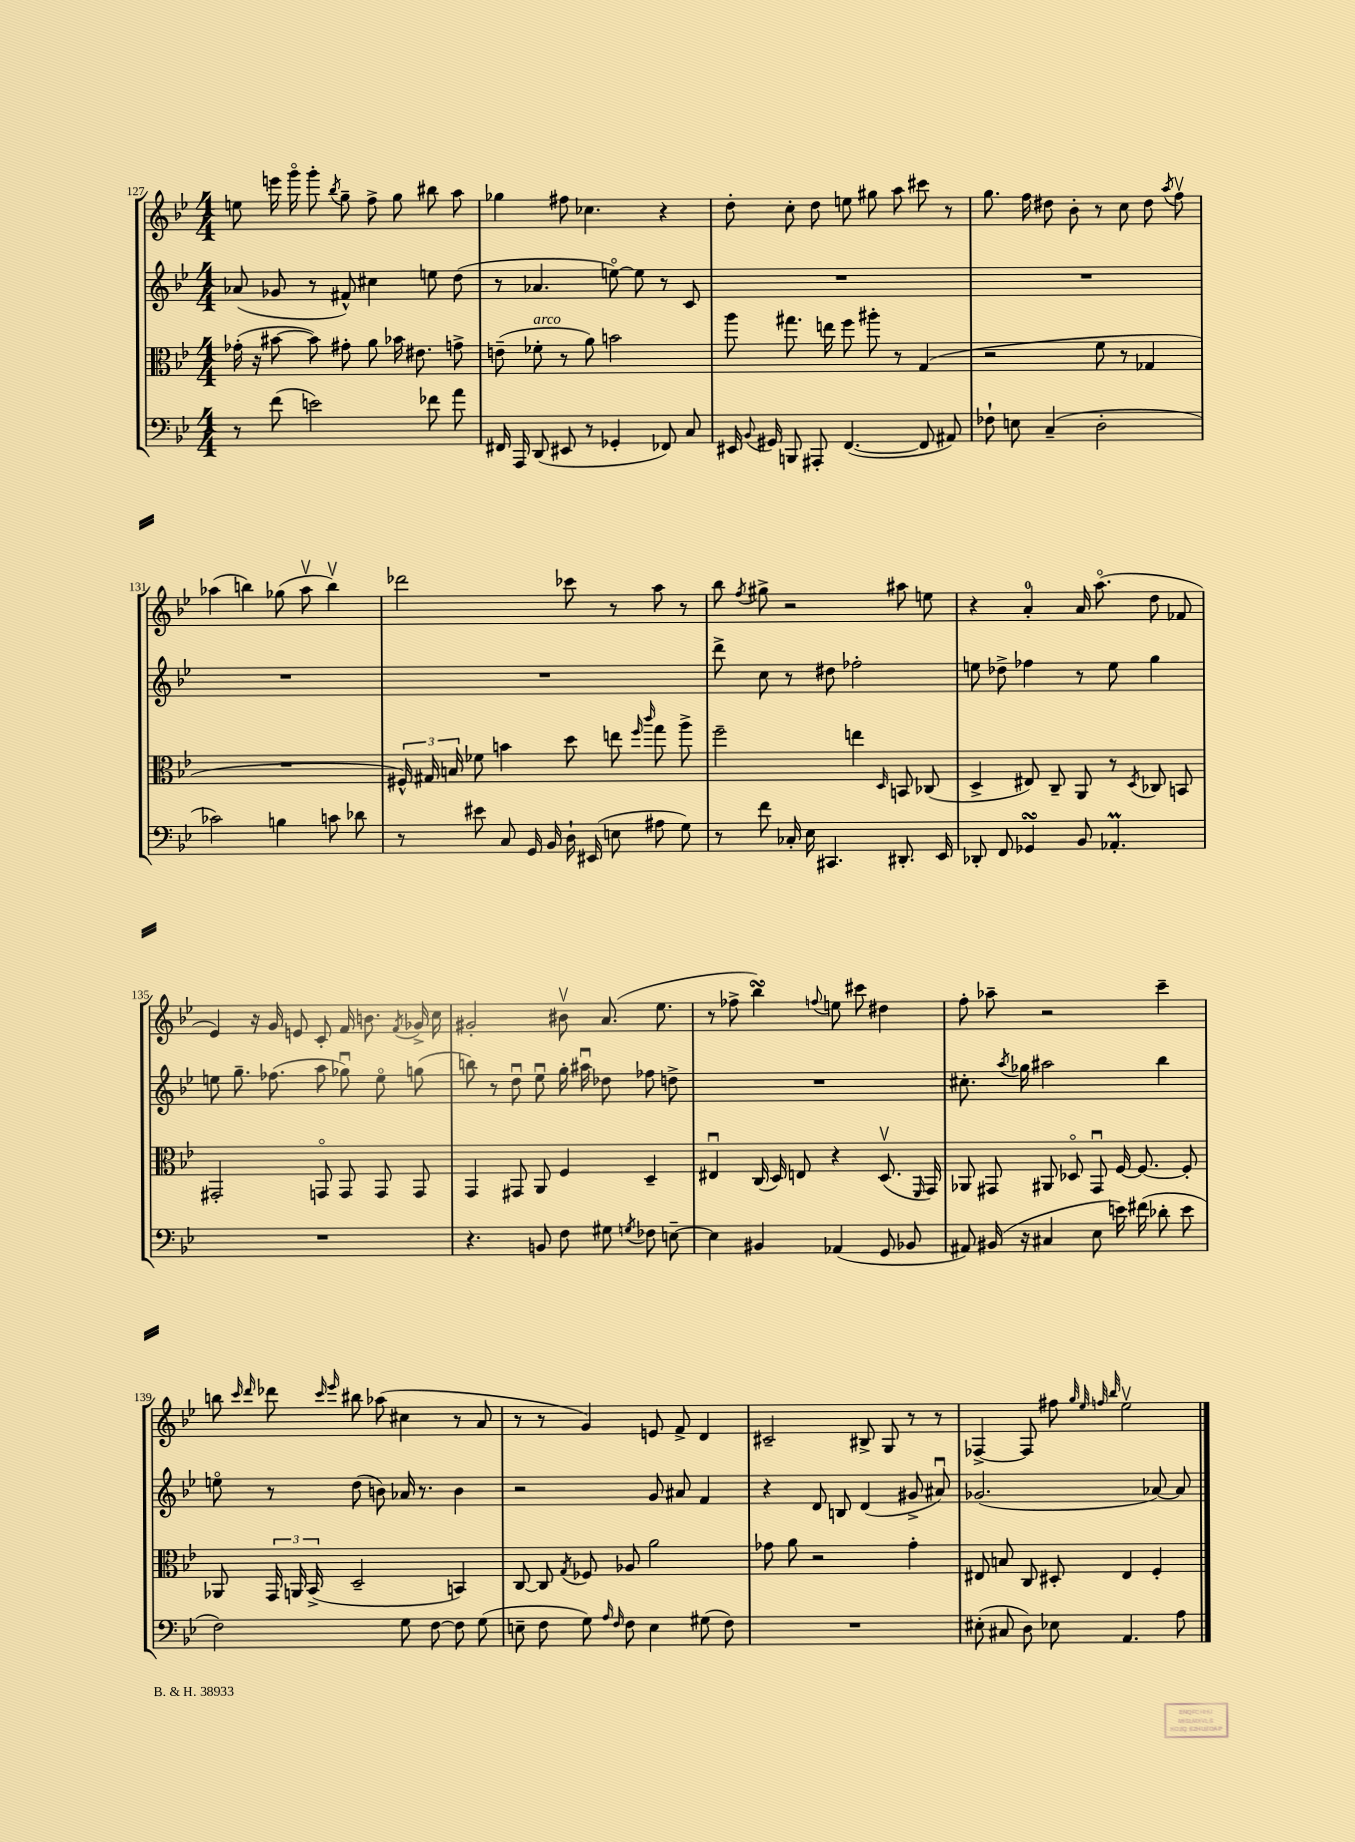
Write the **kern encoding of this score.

**kern	**kern	**kern	**kern
*part4	*part3	*part2	*part1
*staff4	*staff3	*staff2	*staff1
*clefF4	*clefC3	*clefG2	*clefG2
*k[b-e-]	*k[b-e-]	*k[b-e-]	*k[b-e-]
*M4/4	*M4/4	*M4/4	*M4/4
=127	=127	=127	=127
8r	(16g-X'\	(8a-X/	8een\
.	16r	.	.
(8f\	[8b#X\	8g-X/	16eeen\
.	.	.	16ggg\
2en\)	8b#\])	8r	8ggg'\
.	.	.	8qbb-/
.	8g#X'\	8f#X^^/)	8gg~\
.	8a\	4cc#X\	8ff^\
.	16b-X\	.	8gg\
.	8.e#X\	.	.
8f-X\	.	8een\	8bb#X\
8a\	8gn^\	(8dd\	8aa\
=128	=128	=128	=128
16FF#X/	(8en~\	8r	4gg-X\
16AAA/	.	.	.
!	!LO:TX:a:i:t=arco	!	!
(8DD/	8f-X'\	4.a-X/	.
8EE#X/	8r	.	8ff#X\
8r	8a\)	.	4.cc-X\
4GG-X'/	2bn\	[8een\)	.
.	.	8ee\]	.
8FF-X/)	.	8r	4r
8C/	.	8c/	.
=129	=129	=129	=129
16EE#X/	8aa\	1r	8dd'\
8qqBB-/	.	.	.
16GG#X/	.	.	.
8BBBn/	8.gg#X\	.	8cc'\
8AAA#X'/	.	.	8dd\
.	16een\	.	.
([4.FF/	8ff\	.	8een\
.	8aa#X'\	.	8gg#X\
.	8r	.	8aa\
8FF/]	(4G/	.	8ccc#X\
8AA#X/)	.	.	8r
=130	=130	=130	=130
8F-X`\	2r	1r	8.gg\
8En\	.	.	.
.	.	.	16ff\
(4C~/	.	.	8dd#X\
.	.	.	8b-'\
2D'\	8f\	.	8r
.	8r	.	8cc\
.	4G-X/	.	8dd#\
.	.	.	8qaa/
.	.	.	8ffv\
!!LO:LB:g=z
=131	=131	=131	=131
2c-X\)	1r	1r	(4aa-X\
.	.	.	4bbn\)
4Bn\	.	.	(8gg-X\
.	.	.	8aa-v\
8cn\	.	.	4bbv\)
8d-X\	.	.	.
=132	=132	=132	=132
8r	24F#X^^/)	1r	2ddd-X\
.	24G#X/	.	.
.	24Bn/	.	.
8e#X\	8f-X\	.	.
8C/	4bn\	.	.
16GG/	.	.	.
16BB-/	.	.	.
16D`\	8dd\	.	8ccc-X\
(16EE#X/	.	.	.
8En\	8een\	.	8r
.	16qqff/	.	.
.	16qqccc/	.	.
8A#X\	8gg\	.	8aa\
8G\)	8aa^\	.	8r
=133	=133	=133	=133
8r	2ff~\	8ddd^\	8bb-\
.	.	.	8qff/
8f\	.	8cc\	8gg#X^\
16C-X'/	.	8r	2r
16E-\	.	.	.
4.CC#X/	.	8dd#X\	.
.	4een\	2ff-X'\	.
.	16qqD/	.	.
8.DD#X'/	8BBn/	.	8aa#X\
.	(8C-X/	.	8een\
16EE-/	.	.	.
=134	=134	=134	=134
8DD-X'/	4D^/	8een\	4r
8FF/	.	8dd-X^\	.
4GG-XsSSs/	8E#X/)	4ff-X\	4a'/
.	8C~/	.	.
8BB-/	8AA/	8r	16a/
.	.	.	(8.aa\
4.AA-XM'/	8r	8ee\	.
.	8qD/	.	.
.	8C-X/	4gg\	8dd\
.	8BBn/	.	8f-X/
!!LO:LB:g=z
=135	=135	=135	=135
1r	2GG#X'/	8een\	4e-/)
.	.	8.gg~\	.
.	.	.	16r
.	.	(8.ff-X\	16g/
.	.	.	8en/
.	8GGn/	8aa\	8c'/
.	8GG/	8gg-Xu\)	16f/
.	.	.	8.bn\
.	8GG/	8ee\	.
.	.	.	8qf/
.	8GG/	(8ggn\	16g-X^/
.	.	.	16cc\
=136	=136	=136	=136
4.r	4GG/	8bbn\)	2g#X'/
.	.	8r	.
.	8GG#X/	8ddu\	.
8BBn/	8AA/	8ee-u\	.
8F\	4F/	16gg'\	8b#Xv\
.	.	16aa#Xu\	.
8G#X\	.	8dd-X\	(8.a/
8qGn/	.	.	.
8F-X\	4D~/	8ff-X\	.
.	.	.	8.ee-\
[8En~\	.	8ddn^\	.
=137	=137	=137	=137
4E\]	4E#Xu/	1r	8r
.	.	.	8ff-X^\
4BB#X/	(16C/	.	4bb-sSSs\)
.	16D/)	.	.
.	8En/	.	.
.	.	.	8qqffn/
(4AA-X/	4r	.	8een\
.	.	.	8ccc#X\
8GG/	(8.Dv/	.	4dd#X\
8BB-X/	.	.	.
.	16qqFF/	.	.
.	16GG/)	.	.
=138	=138	=138	=138
8AA#X/)	8AA-X/	8.cc#X'\	8ff'\
(16BB#X/	8GG#X/	.	8aa-X~\
.	.	8qaa/	.
16r	.	16gg-X\	.
4C#X/	8AA#X/	2aa#X\	2r
.	8D-X/	.	.
8E-\	8GG#u/	.	.
16en\)	[16F/	.	.
(16f#X\	8.F/_	.	.
8d-X'\	.	4bb-\	4ccc~\
8e\	8F'/]	.	.
!!LO:LB:g=z
=139	=139	=139	=139
2F\)	8AA-X/	8een\	8bbn\
.	.	.	16qqccc/
.	.	.	16qqddd/
.	24GG/	8r	8ddd-X\
.	24AAn/	.	.
.	(24BB-^/	.	.
.	.	.	16qqccc/
.	.	.	16qqeee-/
.	2D~/	(8dd\	8bb#X\
.	.	8bn\)	(8aa-X\
8G\	.	16a-X/	4cc#X\
.	.	8.r	.
[8F\	.	.	.
8F\]	4BBn/)	4b\	8r
(8G\	.	.	8a/
=140	=140	=140	=140
8En~\	[8C/	2r	8r
8F\	8C/]	.	8r
.	8qG/	.	.
8G\)	8F-X/	.	4g/)
16qqA/	.	.	.
16qqF/	.	.	.
8F\	8A-X/	.	.
4E\	2a\	8g/	8en/
.	.	8a#X/	8f^/
(8G#X\	.	4f/	4d/
8F\)	.	.	.
=141	=141	=141	=141
1r	8g-X\	4r	2c#X~/
.	8a\	.	.
.	2r	8d/	.
.	.	8Bn/	.
.	.	(4d/	8B#X^/
.	.	.	8G/
.	4g-'\	8g#X^/	8r
.	.	8a#Xu/)	8r
=142	=142	=142	=142
(8E#X'\	8E#X/	(2.g-X/	[4F-X^/
8C#X/	8Bn/	.	.
8D\)	8C/	.	8F-/]
8E-X\	8D#X'/	.	8ff#X\
.	.	.	32qqgg/
.	.	.	32qqee-/
.	.	.	32qqffn/
.	.	.	32qqbb-/
4.AA/	4E#/	.	2ee-v\
.	4F'/	[8a-X/)	.
8A\	.	8a-/]	.
==	==	==	==
*-	*-	*-	*-
